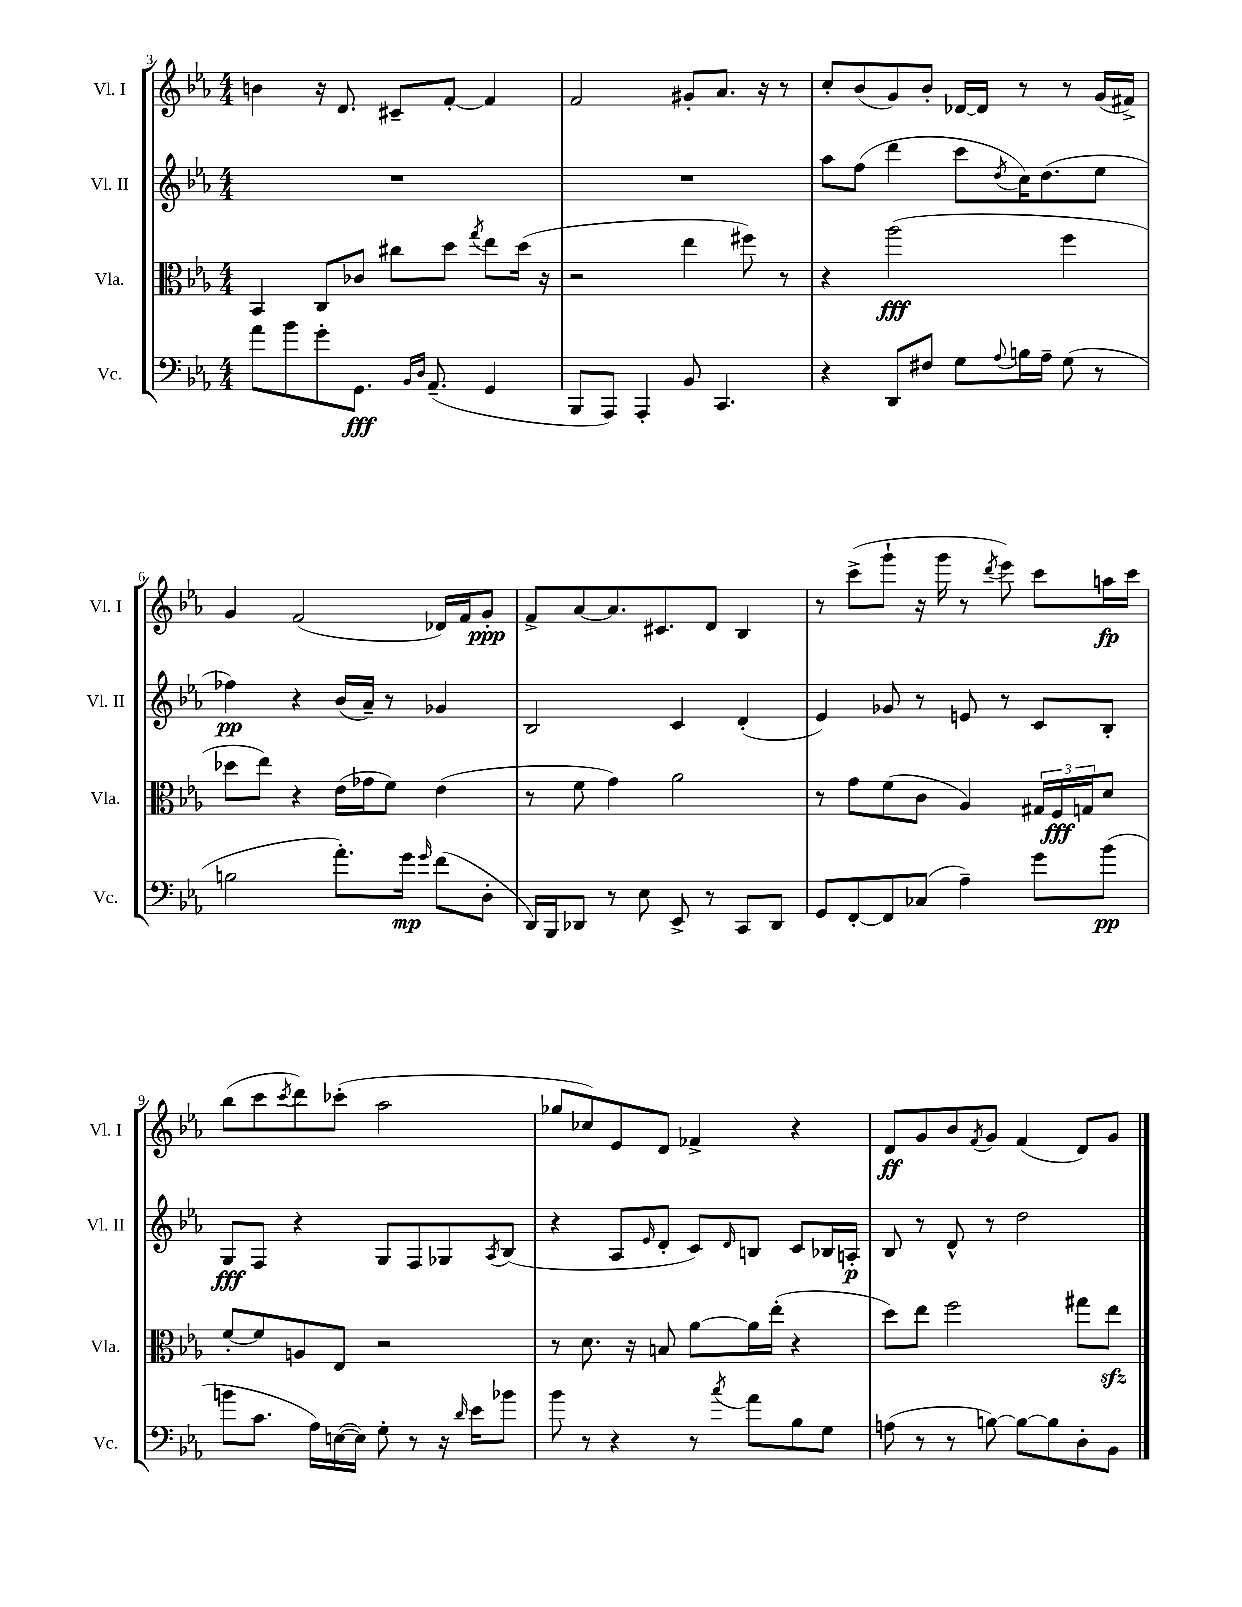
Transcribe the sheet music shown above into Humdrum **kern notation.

**kern	**kern	**kern	**kern
*staff4	*staff3	*staff2	*staff1
*clefF4	*clefC3	*clefG2	*clefG2
*k[b-e-a-]	*k[b-e-a-]	*k[b-e-a-]	*k[b-e-a-]
*M4/4	*M4/4	*M4/4	*M4/4
8a-	4BB-	1r	4b
8b-	.	.	.
8g'	8C	.	16r
.	.	.	8.d
8.GG	8c-	.	.
.	8cc#	.	8c#~
16qqBB-	.	.	.
16qqD	.	.	.
(8.AA-~	.	.	.
.	8dd	.	[8f'
.	8qgg	.	.
4GG	8ee-	.	4f]
.	(16dd	.	.
.	16r	.	.
=	=	=	=
8BBB-	2r	1r	2f
8AAA-)	.	.	.
4AAA-'	.	.	.
8BB-	4ee-	.	8g#'
4.CC	.	.	8.a-
.	8ff#)	.	.
.	.	.	16r
.	8r	.	8r
=	=	=	=
4r	4r	8aa-	8cc'
.	.	(8ff	(8b-
8DD	(2aa-	4ddd	8g)
8F#	.	.	8b-'
8G	.	8ccc	[16d-
.	.	.	16d-]
8qqA-	.	8qdd	.
16B	.	16cc)	8r
16A-~	.	(8.dd	.
(8G	4ff	.	8r
8r	.	8ee-	(16g
.	.	.	16f#^)
=	=	=	=
2B	8dd-	4ff-)	4g
.	8ee-)	.	.
.	4r	4r	(2f
8.a-')	(16e-	(16b-	.
.	16g-	16a-~)	.
.	8f)	8r	.
16g	.	.	.
16qqg	.	.	.
(8f	(4e-	4g-	16d-)
.	.	.	16f
8D'	.	.	8g'
=	=	=	=
16DD)	8r	2B-	8f^
16BBB-	.	.	.
8DD-	8f	.	[8a-
8r	4g)	.	8.a-]
8E-	.	.	.
.	.	.	8.c#
8EE-^	2a-	4c	.
8r	.	.	8d
8CC	.	(4d'	4B-
8DD-	.	.	.
=	=	=	=
8GG	8r	4e-)	8r
[8FF'	8g	.	(8ccc^
8FF]	(8f	8g-	8ggg`
(8C-	8c	8r	16r
.	.	.	16ggg
4A-~)	4A-)	8e	8r
.	.	.	8qddd
.	.	8r	8eee-)
8g	24G#	8c	8ccc
.	24F	.	.
.	24G	.	.
(8b-	8d	8B-'	16aa
.	.	.	16ccc
=	=	=	=
8b	[8f'	8G	(8bb-
8.c	8f]	8F	8ccc
.	.	.	8qccc
.	8A	4r	8ddd)
16A-)	.	.	.
([16E	8E-	.	(8ccc-'
16E])	.	.	.
8G'	2r	8G	2aa-
8r	.	8F	.
16r	.	8G-	.
16qqd	.	.	.
16e-	.	.	.
.	.	8qA-	.
8b-	.	(8B-	.
=	=	=	=
8b-	8r	4r	8gg-
8r	8.d	.	8cc-)
4r	.	8A-	8e-
.	16r	.	.
.	.	16qqe-	.
.	8B	8d'	8d
8r	[8a-	8c)	4f-^
8qcc	.	16qqd	.
8a-	16a-]	8B	.
.	(16ee-'	.	.
8B-	4r	8c	4r
8G	.	16B-	.
.	.	16A'	.
=	=	=	=
(8A	8dd)	8B-	8d
8r	8ee-	8r	8g
8r	2ff	8d^^	8b-
.	.	.	8qf
[8B)	.	8r	8g
8B_	.	2dd	(4f
8B]	.	.	.
8D'	8gg#	.	8d)
8BB-	8ee-	.	8g
==	==	==	==
*-	*-	*-	*-
